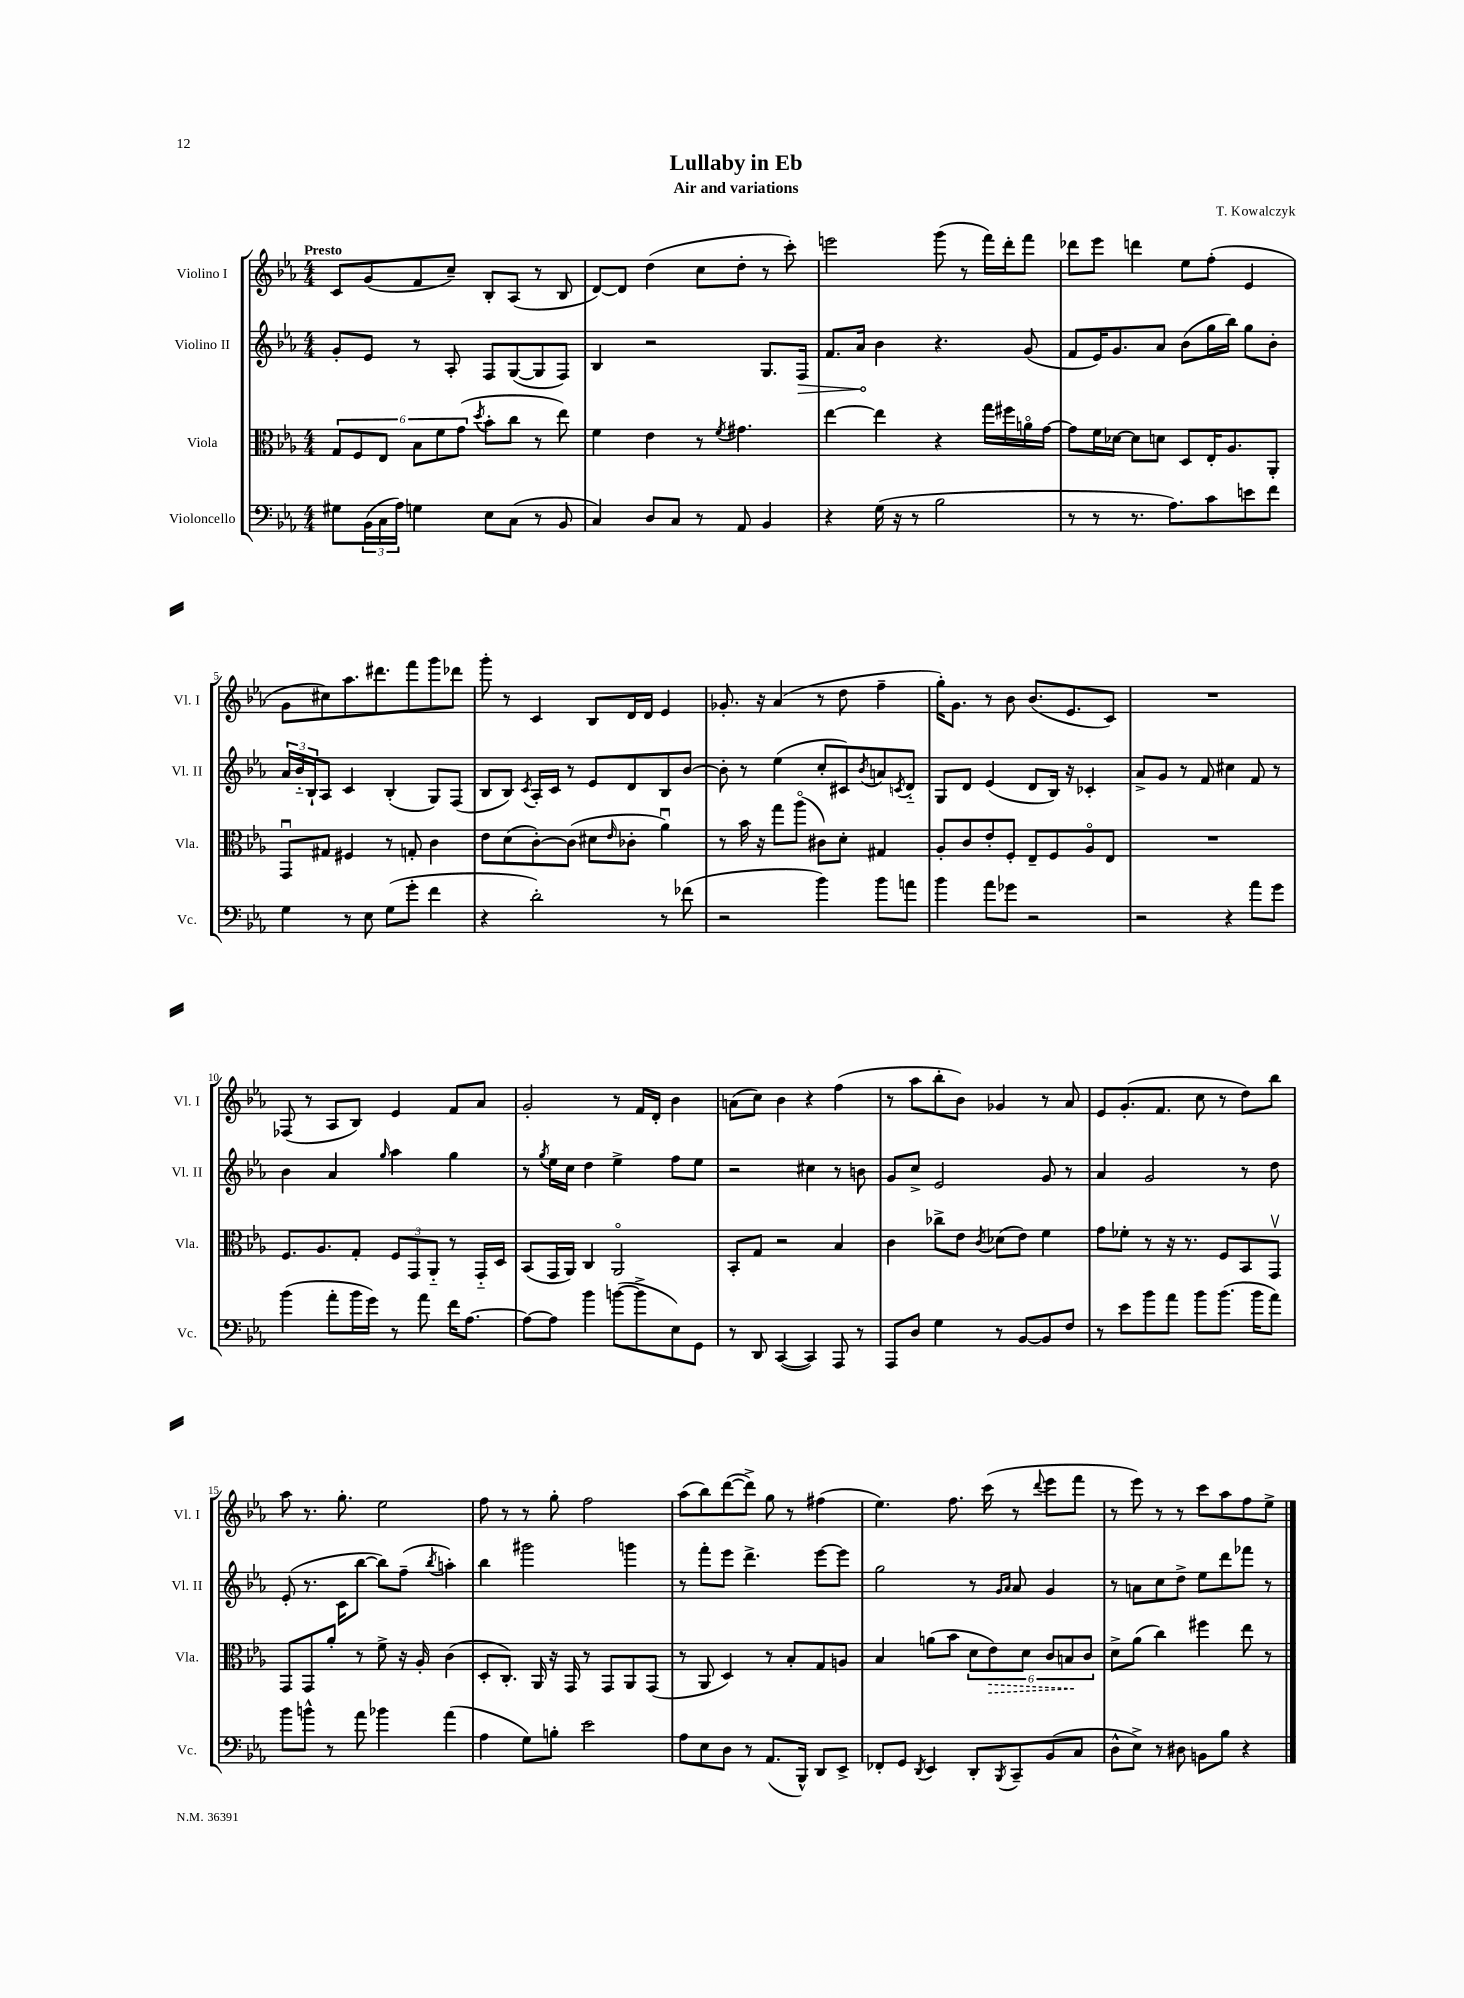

**kern	**kern	**kern	**kern
*staff4	*staff3	*staff2	*staff1
*clefF4	*clefC3	*clefG2	*clefG2
*k[b-e-a-]	*k[b-e-a-]	*k[b-e-a-]	*k[b-e-a-]
*M4/4	*M4/4	*M4/4	*M4/4
8G#	12G	8g'	8c
.	12F	.	.
(24BB-	.	8e-	(8g
24C	12E-	.	.
24A-)	.	.	.
4G	12B-	8r	8f
.	12f	.	.
.	.	8A-'	8cc~)
.	(12g	.	.
.	8qdd	.	.
8E-	8b-'	8F	8B-'
(8C	8cc	([8G	(8A-
8r	8r	8G]	8r
8BB-	8ee-)	8F)	8B-
=	=	=	=
4C)	4f	4B-	[8d)
.	.	.	8d]
8D	4e-	2r	(4dd
8C	.	.	.
8r	8r	.	8cc
.	8qf	.	.
8AA-	4.g#	.	8dd'
4BB-	.	8.G	8r
.	.	.	8ccc')
.	.	16F	.
=	=	=	=
4r	[4ee-	8.f	2eee
.	.	16a-	.
(16G	4ee-]	4b-	.
16r	.	.	.
8r	.	.	.
2B-	4r	4.r	(8ggg
.	.	.	8r
.	16gg	.	16fff)
.	16ff#	.	16ddd'
.	16ao	(8g	8fff
.	[16g	.	.
=	=	=	=
8r	8g]	8f	8ddd-
8r	16f	16e-)	8eee-
.	[16d-	8.g	.
8.r	8d-]	.	4ddd
.	8d	8a-	.
8.A-)	.	.	.
.	8D	(8b-	8ee-
8c	16E-'	16gg	(8ff'
.	8.A-	16bb-)	.
8e	.	8gg	4e-
8f	8AA-'	8b-'	.
=	=	=	=
4G	8GGu	24a-	8g
.	.	24b-'~	.
.	.	24B-`	.
.	8G#	8A-	8cc#)
8r	4F#	4c	8.aa-
8E-	.	.	.
.	.	.	8.ddd#
(8G	8r	(4B-'	.
8g'	8G'	.	8fff
4f	4c	8G)	8ggg
.	.	(8F	8ddd-
=	=	=	=
4r	8e-	8B-	8ggg'
.	(8d	8B-)	8r
.	.	8qc	.
2d')	[8c')	16A-'	4c
.	.	16c	.
.	(8c]	8r	.
.	8d#	8e-	8B-
.	16qqe-	.	.
.	8c-'	8d	16d
.	.	.	16d
8r	4a-u)	8B-	4e-
(8f-	.	[8b-	.
=	=	=	=
2r	8r	8b-']	8.g-'
.	16b-	8r	.
.	16r	.	16r
.	8gg	(4ee-	(4a-
.	(8aa-o	.	.
4b-)	8c#)	8cc'	8r
.	8d'	8c#)	8dd
.	.	8qb-	.
8b-	4G#	8a	4ff~
.	.	8qc	.
8a	.	8d'~	.
=	=	=	=
4b-	8A-'	8G	16gg')
.	.	.	8.g
.	8c	8d	.
8a-	8e-'	(4e-	8r
8g-	8F'	.	8b-
2r	8E-~	8d	(8.b-
.	8F	16B-)	.
.	.	16r	8.e-
.	8A-o	4c-'	.
.	8E-	.	8c)
=	=	=	=
2r	1r	8a-^	1r
.	.	8g	.
.	.	8r	.
.	.	8f	.
4r	.	4cc#	.
8a-	.	8f	.
8g	.	8r	.
=	=	=	=
(4b-	8.F	4b-	(8F-
.	.	.	8r
.	8.A-	.	.
8a-'	.	4a-	8A-
16b-	8G'	.	8B-)
16g)	.	.	.
.	.	16qqgg	.
8r	12F	4aa-	4e-
.	12GG	.	.
8a-	.	.	.
.	12AA-'~	.	.
16f	8r	4gg	8f
[8.A-	.	.	.
.	16GG'~	.	8a-
.	16D	.	.
=	=	=	=
8A-_	(8BB-	8r	2g'
.	.	8qgg	.
8A-]	16GG	16ee-	.
.	16AA-)	16cc	.
4b-	4C	4dd	.
([8b	2AA-o	4ee-^	8r
8b^]	.	.	16f
.	.	.	16d'
8E-)	.	8ff	4b-
8GG	.	8ee-	.
=	=	=	=
8r	8BB-'	2r	(8a
8DD	8G	.	8cc)
([4CC	2r	.	4b-
4CC])	.	4cc#	4r
8AAA-	4B-	8r	(4ff
8r	.	8b	.
=	=	=	=
8AAA-	4c	8g	8r
8D	.	8cc^	8aa-
4G	8cc-^	2e-	8bb-'
.	8e-	.	8b-)
.	8qc	.	.
8r	(8d-	.	4g-
[8BB-	8e-)	.	.
8BB-]	4f	8g	8r
8F	.	8r	8a-
=	=	=	=
8r	8g	4a-	8e-
8e-	8f-'	.	(8.g'
8b-	8r	2g	.
.	.	.	8.f
8a-	16r	.	.
.	8.r	.	.
8b-	.	.	8cc
(8.b-	8F	.	8r
.	8BB-	8r	8dd)
16b-	.	.	.
8a-)	8GGv	8dd	8bb-
=	=	=	=
8b-	8GG	(8e-'	8aa-
8b^^	8GG	8.r	8.r
8r	8a-'	.	.
.	.	16c	8.gg'
8a-	8r	[8bb-	.
4b-	8f^	8bb-])	2ee-
.	16r	(8ff~	.
.	16A-'	.	.
.	.	8qbb-	.
(4a-	(4c	4aa')	.
=	=	=	=
4A-	8D'	4bb-	8ff
.	8.C')	.	8r
8G)	.	2ggg#	8r
.	16AA-	.	.
8B'	16r	.	8gg'
.	16GG	.	.
2e-	8r	.	2ff
.	8GG	.	.
.	8AA-	4ggg	.
.	(8GG	.	.
=	=	=	=
8A-	8r	8r	(8aa-
8E-	8AA-	8fff'	8bb-)
8D	4D)	8eee-	([8ddd
8r	.	4.ddd^	8ddd^])
(8.AA-	8r	.	8gg
.	8B-'	.	8r
16BBB-^^)	.	.	.
8DD	8G	[8eee-	(4ff#
8EE-^	8A	8eee-]	.
=	=	=	=
8FF-'	4B-	2gg	4.ee-)
8GG	.	.	.
8qDD	.	.	.
4EE-	(8a	.	.
.	8b-	.	8.ff
8DD'	12d	8r	.
.	.	.	(16ccc
.	12e-)	.	.
.	.	16qqg	.
8qBBB-	.	16qqa-	.
8CC~	.	8a-	8r
.	12d	.	.
.	.	.	8qqddd
(8BB-	12c	4g	8eee-
.	12B	.	.
8C	.	.	8fff
.	12c	.	.
=	=	=	=
8D^^	8d^	8r	8r
8E-^)	(8a-	8a	8eee-)
8r	4cc)	8cc	8r
8D#	.	8dd^	8r
8BB	4ff#	8ee-	8ccc
8B-	.	8ddd	8aa-
4r	8ee-	8fff-	8ff
.	8r	8r	8ee-^
==	==	==	==
*-	*-	*-	*-
